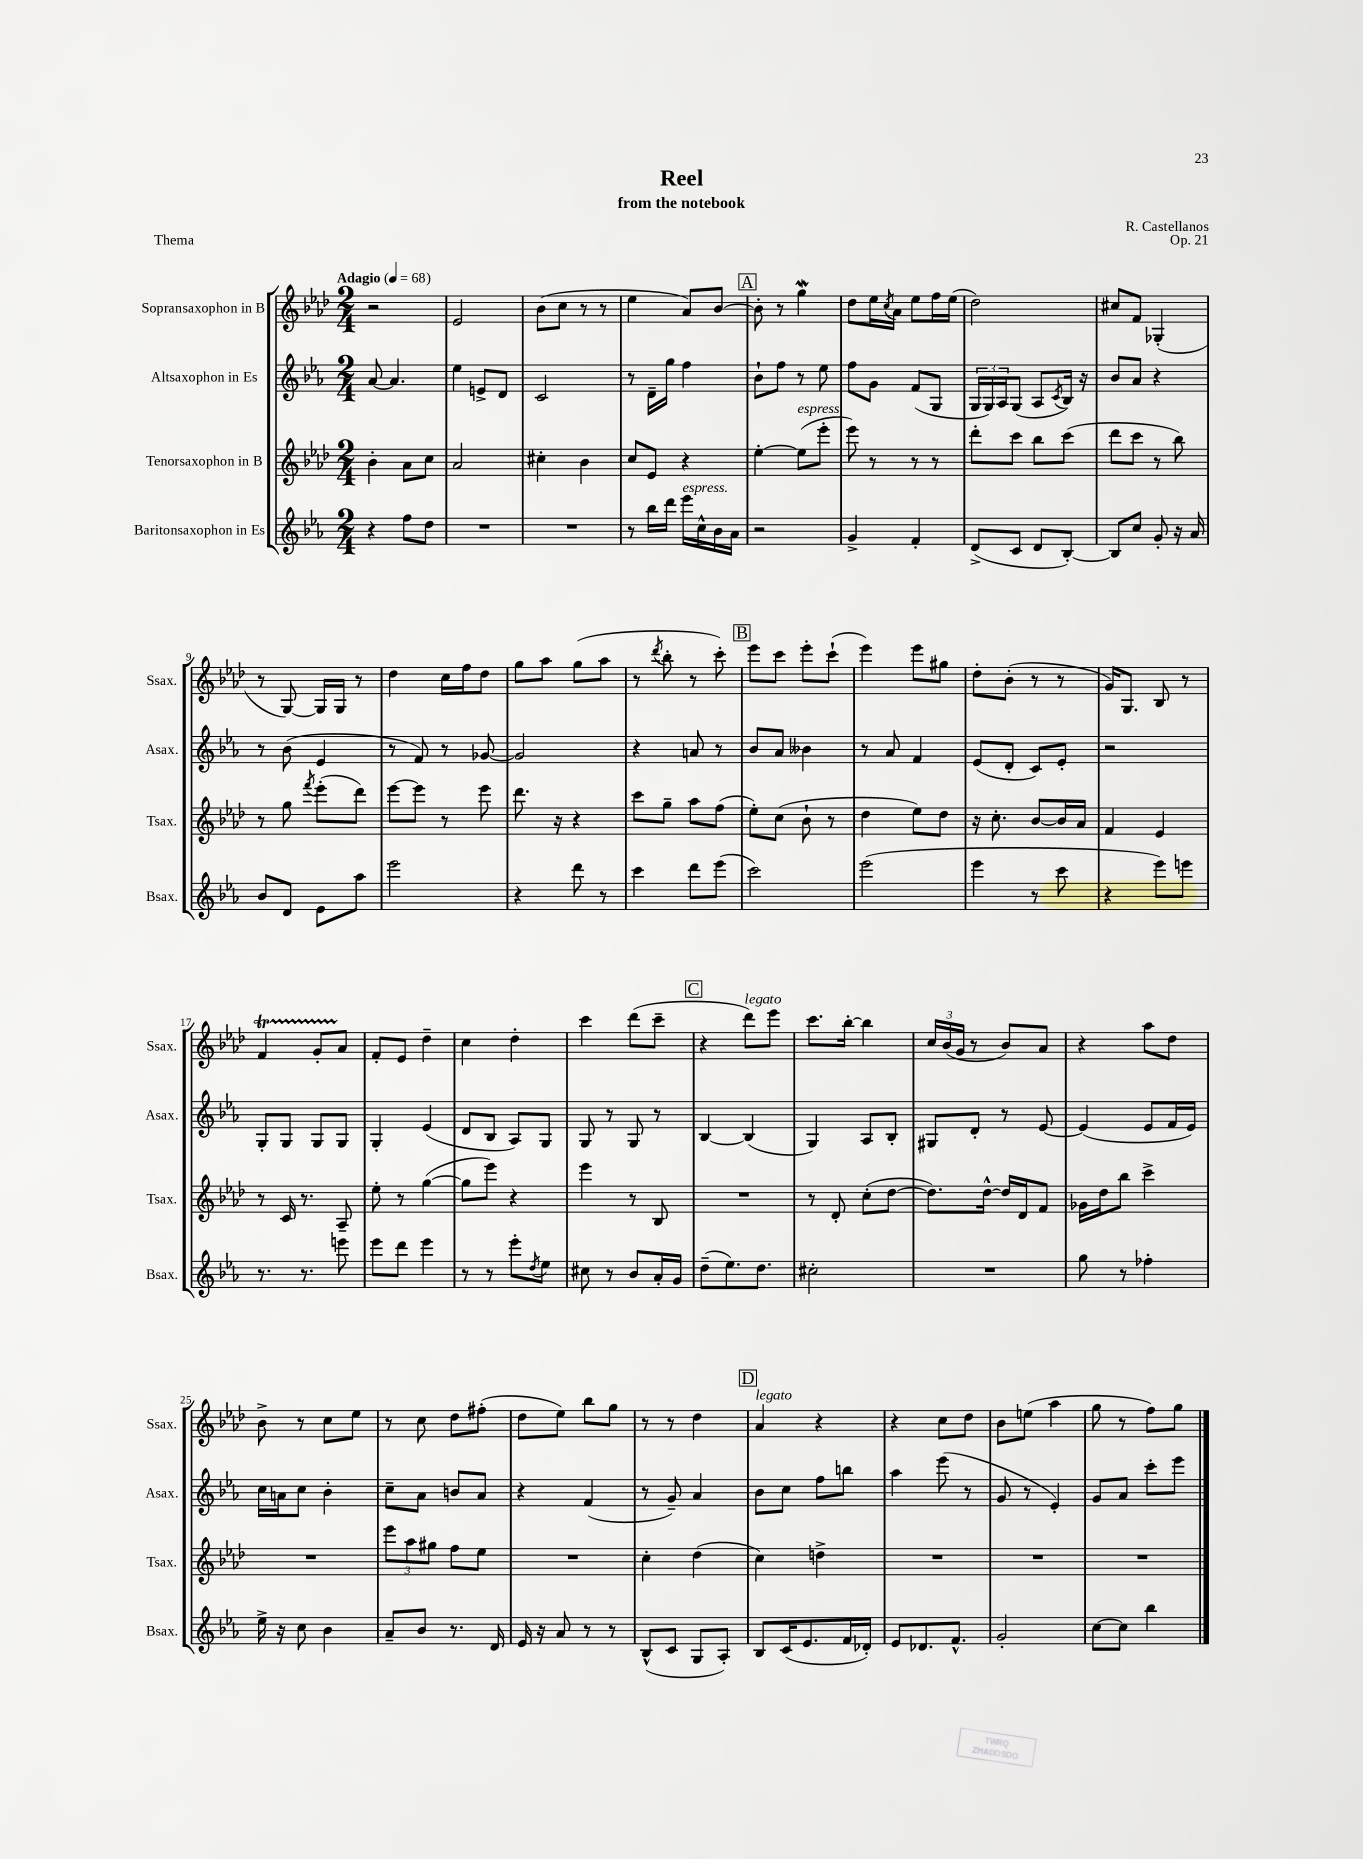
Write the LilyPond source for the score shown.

\header { title = "Reel" composer = "R. Castellanos" subtitle = "from the notebook" opus = "Op. 21" piece = "Thema" }
<<
\new StaffGroup <<
\new Staff = "s0" \with { instrumentName = "Sopransaxophon in B" shortInstrumentName = "Ssax." } {
    \clef treble \key aes \major \numericTimeSignature \time 2/4 \tempo "Adagio" 4 = 68
    r2 |
    ees'2 |
    bes'8( c''8 r8 r8 |
    ees''4 aes'8) bes'8~ |
    \mark \markup { \box "A" } bes'8-. r8 g''4\mordent |
    des''8 ees''16 \acciaccatura { c''8 } aes'16 ees''8 f''16 ees''16( |
    des''2) |
    cis''8 f'8 ges4-.( |
    r8 g8~) g16 g16 r8 |
    des''4 c''16 f''16 des''8 |
    g''8 aes''8 g''8( aes''8 |
    r8 \acciaccatura { des'''8 } bes''8-. r8 c'''8-.) |
    \mark \markup { \box "B" } ees'''8 c'''8 ees'''8-. c'''8-!( |
    ees'''4) ees'''8 gis''8 |
    des''8-. bes'8-.( r8 r8 |
    g'16) g8. bes8 r8 |
    f'4\startTrillSpan g'8-. aes'8\stopTrillSpan |
    f'8-. ees'8 des''4-- |
    c''4 des''4-. |
    c'''4 des'''8( c'''8-- |
    \mark \markup { \box "C" } r4 des'''8^\markup { \italic "legato" }) ees'''8 |
    c'''8. bes''16~-. bes''4 |
    \tuplet 3/2 { c''16 bes'16( g'16 } r8 bes'8) aes'8 |
    r4 aes''8 des''8 |
    bes'8-> r8 c''8 ees''8 |
    r8 c''8 des''8 fis''8-.( |
    des''8 ees''8) bes''8 g''8 |
    r8 r8 des''4 |
    \mark \markup { \box "D" } aes'4^\markup { \italic "legato" } r4 |
    r4 c''8 des''8 |
    bes'8 e''8( aes''4 |
    g''8 r8 f''8) g''8 \bar "|." |
}
\new Staff = "s1" \with { instrumentName = "Altsaxophon in Es" shortInstrumentName = "Asax." } {
    \clef treble \key ees \major \numericTimeSignature \time 2/4
    aes'8~ aes'4. |
    ees''4 e'8-> d'8 |
    c'2 |
    r8 d'16-- g''16 f''4 |
    \mark \markup { \box "A" } bes'8-! f''8 r8 ees''8 |
    f''8 g'8 f'8( g8 |
    \tuplet 3/2 { g16 g16) aes16 } g8( aes8 \acciaccatura { c'8 } bes16) r16 |
    bes'8 aes'8 r4 |
    r8 bes'8( ees'4 |
    r8 f'8) r8 ges'8~ |
    ges'2 |
    r4 a'8 r8 |
    \mark \markup { \box "B" } bes'8 aes'8 beses'4 |
    r8 aes'8 f'4 |
    ees'8( d'8-. c'8) ees'8-. |
    r2 |
    g8-. g8 g8 g8 |
    g4-. ees'4( |
    d'8 bes8 aes8) g8 |
    g8 r8 g8 r8 |
    \mark \markup { \box "C" } bes4~ bes4( |
    g4) aes8 bes8-. |
    gis8 d'8-. r8 ees'8~ |
    ees'4( ees'8 f'16 ees'16) |
    c''16 a'16 c''8 bes'4-. |
    c''8-- aes'8 b'8 aes'8 |
    r4 f'4( |
    r8 g'8--) aes'4 |
    \mark \markup { \box "D" } bes'8 c''8 f''8 b''8 |
    aes''4 ees'''8( r8 |
    g'8 r8 ees'4-.) |
    g'8 aes'8 c'''8-. ees'''8 \bar "|." |
}
\new Staff = "s2" \with { instrumentName = "Tenorsaxophon in B" shortInstrumentName = "Tsax." } {
    \clef treble \key aes \major \numericTimeSignature \time 2/4
    bes'4-. aes'8 c''8 |
    aes'2 |
    cis''4-. bes'4 |
    c''8 ees'8 r4 |
    \mark \markup { \box "A" } ees''4~-. ees''8^\markup { \italic "espress." }( ees'''8-. |
    ees'''8) r8 r8 r8 |
    des'''8-. c'''8 bes''8 c'''8( |
    des'''8 c'''8 r8 bes''8) |
    r8 g''8 \acciaccatura { f'''8 } ees'''8-.( des'''8) |
    ees'''8~ ees'''8 r8 ees'''8 |
    des'''8. r16 r4 |
    c'''8 g''8-- aes''8 f''8( |
    \mark \markup { \box "B" } ees''8-.) c''8( bes'8-! r8 |
    des''4 ees''8) des''8 |
    r16 c''8.-. bes'8~ bes'16 aes'16 |
    f'4 ees'4 |
    r8 c'16 r8. aes8-- |
    ees''8-. r8 g''4~( |
    g''8 ees'''8) r4 |
    ees'''4 r8 bes8 |
    \mark \markup { \box "C" } R2 |
    r8 des'8-. c''8-.( des''8~ |
    des''8.) des''16~-^ des''16 des'16 f'8 |
    ges'16 des''16 bes''8 c'''4-> |
    R2 |
    \tuplet 3/2 { ees'''8 aes''8 gis''8 } f''8 ees''8 |
    R2 |
    c''4-. des''4( |
    \mark \markup { \box "D" } c''4) d''4-> |
    R2 |
    R2 |
    R2 \bar "|." |
}
\new Staff = "s3" \with { instrumentName = "Baritonsaxophon in Es" shortInstrumentName = "Bsax." } {
    \clef treble \key ees \major \numericTimeSignature \time 2/4
    r4 f''8 d''8 |
    R2 |
    R2 |
    r8 bes''16 d'''16 ees'''16^\markup { \italic "espress." } c''16-^ bes'16 aes'16 |
    \mark \markup { \box "A" } r2 |
    g'4-> f'4-. |
    d'8->( c'8 d'8 bes8~-.) |
    bes8 c''8 g'8-. r16 aes'16 |
    bes'8 d'8 ees'8 aes''8 |
    ees'''2 |
    r4 d'''8 r8 |
    c'''4 d'''8 ees'''8( |
    \mark \markup { \box "B" } c'''2) |
    ees'''2( |
    ees'''4 r8 c'''8 |
    r4 ees'''8) e'''8 |
    r8. r8. e'''8 |
    ees'''8 d'''8 ees'''4 |
    r8 r8 ees'''8-. \acciaccatura { d''8 } ees''8 |
    cis''8 r8 bes'8 aes'16-. g'16 |
    \mark \markup { \box "C" } d''8--( ees''8.) d''8. |
    cis''2-. |
    R2 |
    g''8 r8 fes''4-. |
    ees''16-> r16 c''8 bes'4 |
    aes'8-- bes'8 r8. d'16 |
    ees'16 r16 aes'8 r8 r8 |
    bes8-^( c'8 g8 aes8-.) |
    \mark \markup { \box "D" } bes8 c'16( ees'8. f'16 des'16-.) |
    ees'8 des'8. f'8.-^ |
    g'2-. |
    c''8~ c''8 bes''4 \bar "|." |
}
>>
>>
